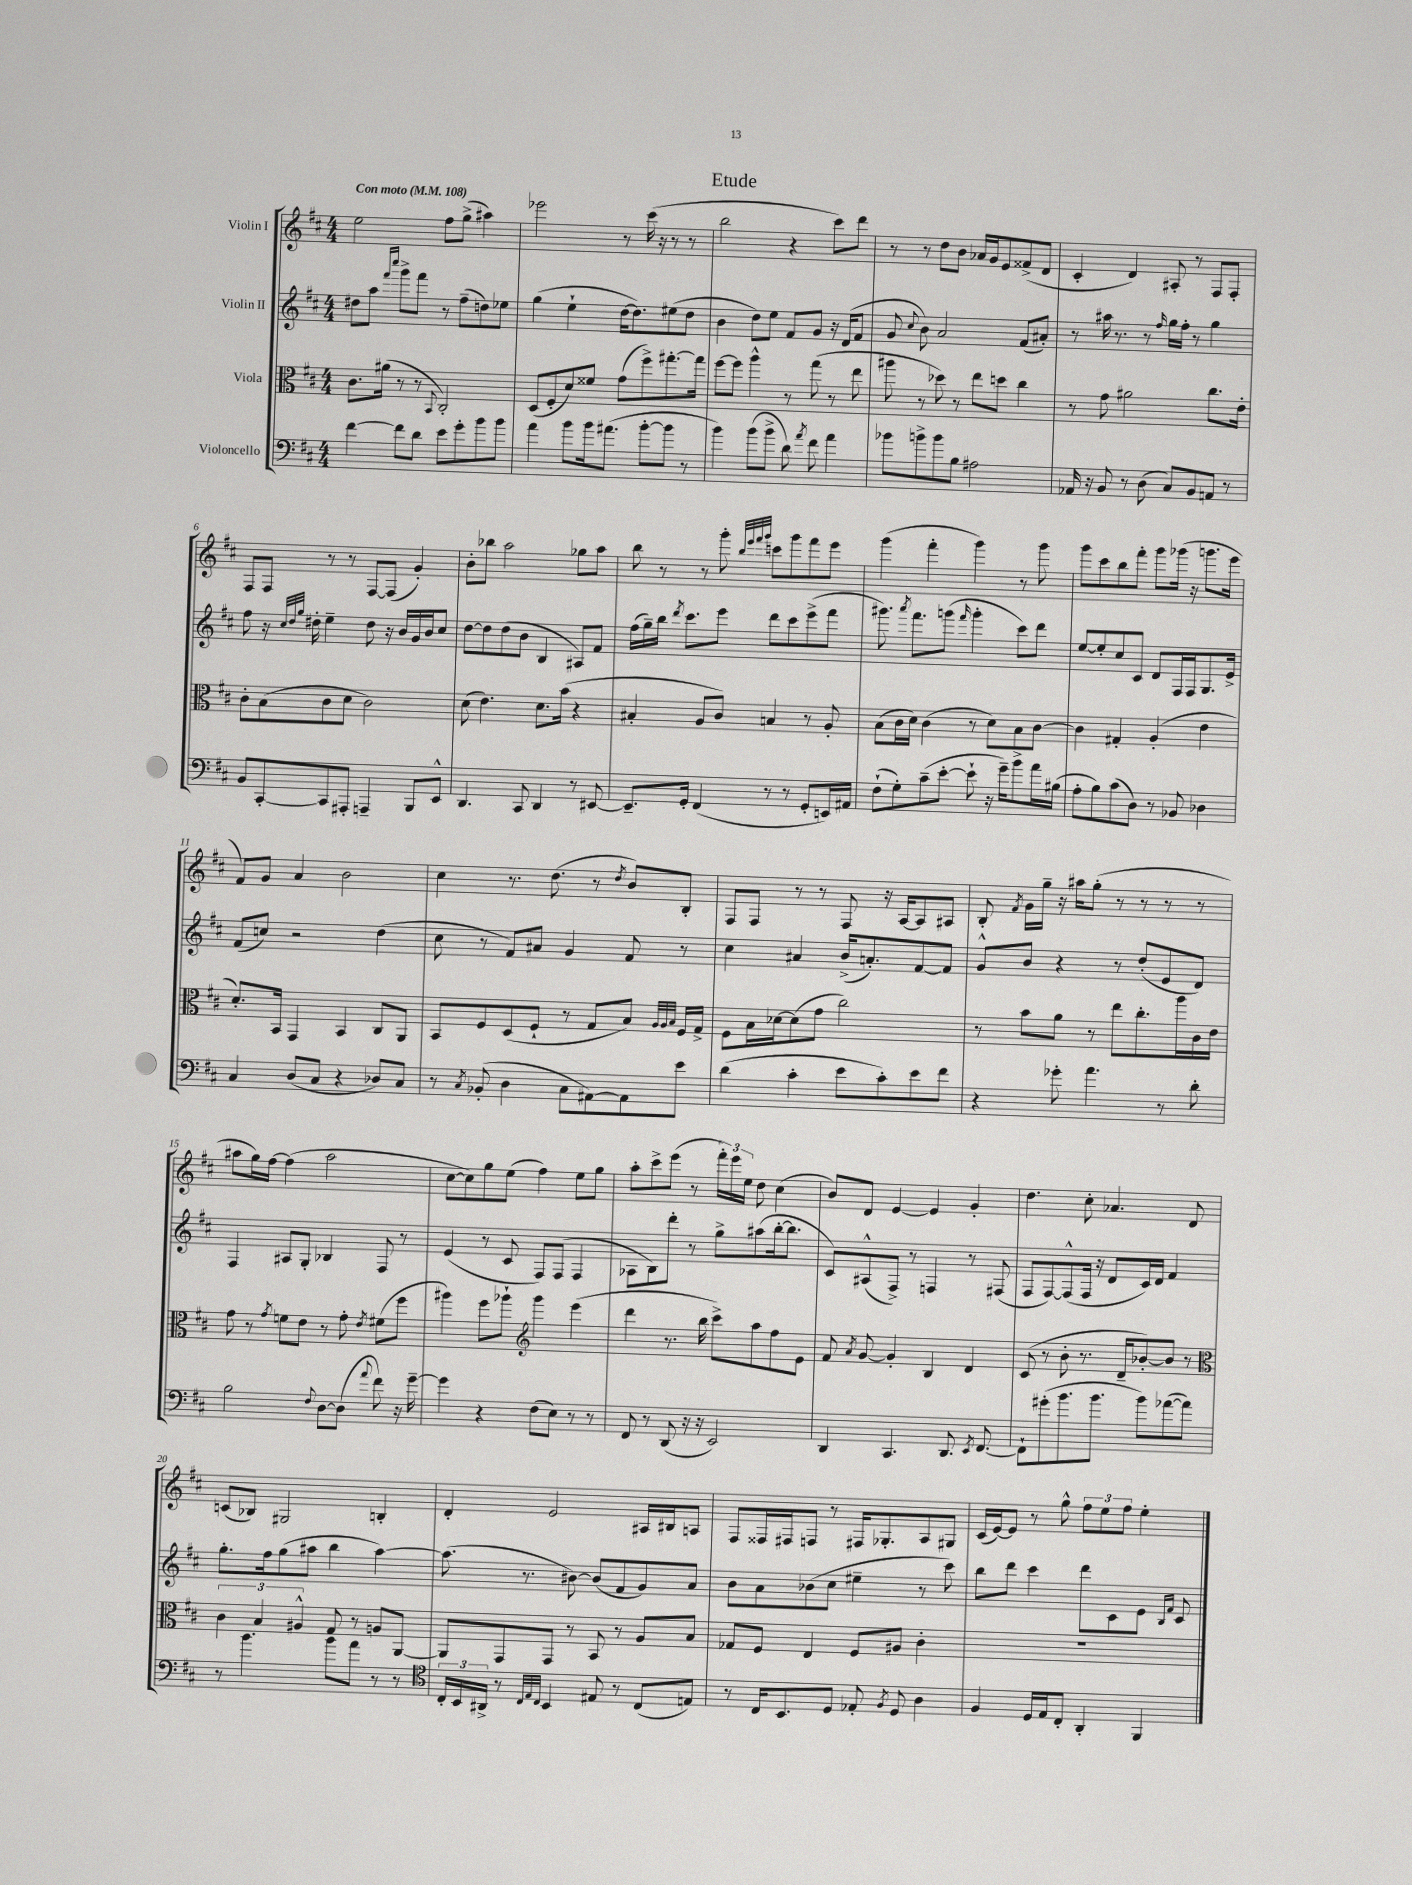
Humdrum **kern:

**kern	**kern	**kern	**kern
*staff4	*staff3	*staff2	*staff1
*clefF4	*clefC3	*clefG2	*clefG2
*k[f#c#]	*k[f#c#]	*k[f#c#]	*k[f#c#]
*M4/4	*M4/4	*M4/4	*M4/4
*MM108	*MM108	*MM108	*MM108
[4f#	8.c#	8dd#	2ee
.	.	8aa	.
.	(16a#	.	.
.	.	16qqfff#	.
.	.	16qqcccc#	.
8f#]	8r	8ggg^	.
8d	8r	8fff#	.
.	8qqBB	.	.
8e	2C#')	8r	8ff#
8g'	.	(8ff#~	(8gg^
8b	.	8dd)	4aa#)
8b	.	8ee-	.
=	=	=	=
4a	(8D	(4gg	2eee-
.	8F#'	.	.
8b	8d)	4ee`	.
16b	8f##	.	.
(8.a#	.	.	.
.	(8g	[16dd	8r
.	.	8.dd])	.
[8b'	8ff#^)	.	(16ccc#
.	.	.	16r
8b]	[8.gg#'	(8ee#	8r
8r	.	8dd	8r
.	16gg#]	.	.
=	=	=	=
4b)	[8ff#	4b	2bb
.	8ff#]	.	.
(8b	4aa^^	8dd)	.
8b^	.	8ee	.
8d)	8r	8f#	4r
8qa	.	.	.
8f#	(8gg	8g	.
4a	8r	16r	8ccc#)
.	.	(16d	.
.	8ee	8f#	8ddd
=	=	=	=
8b-	8aa#	8g	8r
.	.	8qqcc#	.
8b^	8r	8b)	8r
8b	8dd-)	2a	8dd
8B	8r	.	8b
2A#	8ee	.	16a-
.	.	.	16g
.	8dd	.	8e
.	4cc#	(8f#	(8f##^
.	.	8a#')	8d
=	=	=	=
16AA-	8r	8r	4c#'
16r	.	.	.
8BB	8g	16aa#	.
.	.	8.r	.
8r	2a#	.	4d)
(8D	.	8r	.
.	.	16qqff#	.
8C#)	.	16gg	8A#'
.	.	16ff#'	.
8BB	.	8r	8r
8AA	8.cc#	4gg	8F#
8r	.	.	8F#'
.	16e'	.	.
=	=	=	=
8BB	8c#'	8ff#	8F#
[8CC#'	(8B	16r	8F#
.	.	32qqcc#	.
.	.	32qqdd	.
.	.	32qqgg	.
.	.	16dd#'	.
8CC#]	8c#	4ee~	8r
8AAA#'	8d	.	8r
4AAA~	2c#)	8dd#	[8F#
.	.	16r	(8F#]
.	.	16b	.
8BBB	.	16g	4g')
.	.	16b	.
8EE^^	.	8cc#	.
=	=	=	=
4.DD	(8d	[8dd	8b'
.	4.e)	8dd]	8bb-
.	.	(8dd	2aa
8CC#	.	8b	.
4DD	8.d	4B	.
.	(16b	.	.
8r	4r	8A#)	8gg-
[8EE#	.	8f#	8aa
=	=	=	=
8.EE#~]	4B#'	(16ff#	8bb
.	.	16gg~)	.
.	.	16bb	8r
.	.	8qddd	.
16GG'	.	8.ccc#	.
(4FF#	8A	.	8r
.	8c#)	8eee	8ggg'
.	.	.	32qqbb
.	.	.	32qqeee
.	.	.	32qqfff#
.	.	.	32qqggg
8r	4B	8ddd	8ccc
8r	.	8ccc#	8ggg
8GG'	8r	(8eee^	8fff#
16EE)	8A'	8fff#	8eee
16AA#	.	.	.
=	=	=	=
(8F#`	(8B	8.ggg#)	(4ggg
8G')	16c#	.	.
.	.	8qaaa	.
.	16d)	8.fff#	.
(8c#~	(4c#	.	4fff#'
[8e'	.	(8ggg	.
.	.	16qqfff#	.
8e`]	8r	4ggg'	4ggg)
16r	8d)	.	.
16g~)	.	.	.
8b^	8B	8ccc#)	8r
16a	[8c#	8ddd	8ggg
(16B#	.	.	.
=	=	=	=
8A'	4c#]	[8ee	8ggg
8B)	.	8ee']	8ccc#
(8c#	4G#'	8cc#	8bb
8D)	.	8c#	8fff#'
8r	(4A'	8d	8ggg
8BB-	.	16F#	(16ggg-
.	.	16F#	16r
4D-	4e	8.G	8.ggg
.	.	16e^	16eee
=	=	=	=
4C#	8.d')	(8f#	8f#)
.	.	8cc)	8g
.	16BB	.	.
(8D	4GG	2r	4a
8C#	.	.	.
4r	4BB	.	2b
8D-)	8C#	(4dd	.
8C#	8AA	.	.
=	=	=	=
8r	8BB	8cc#	4cc#
8qC#	.	.	.
(8BB-'	8F#	8r	.
4D	(8D	8f#)	8.r
.	8F#`	8a#	.
.	.	.	(8.dd
8C#	8r	4g	.
[8AA#)	8G	.	8r
.	.	.	8qdd
8AA#]	8B)	8f#	8b)
.	32qqA	.	.
.	32qqA	.	.
.	32qqB	.	.
8e	16F#	8r	8B'
.	16G^	.	.
=	=	=	=
(4d	8F#	4cc#	8F#
.	16B	.	8F#
.	[16d-	.	.
4c#'	(8d-]	4a#	8r
.	8g	.	8r
8e	2cc#)	(16b^	8F#
.	.	8.a')	.
8c#')	.	.	16r
.	.	.	[16A
8e	.	[8f#	8A]
8f#	.	8f#]	8A#
=	=	=	=
4r	8r	8g^^	8B'
.	.	.	8qf#
.	8b	8b	16g
.	.	.	16gg~
8g-'	8a	4r	16r
.	.	.	16aa#
4.a	8r	.	(8gg'
.	8ee	8r	8r
.	8.cc#'	(8dd'	8r
8r	.	8e	8r
.	16aa	.	.
8d'	16c#	8d)	8r
.	16e	.	.
=	=	=	=
2B	8g	4F#	8aa#
.	8r	.	16gg)
.	.	.	[16ff#
.	8qg	.	.
.	8f	8A#	(4ff#]
.	8e	8G'	.
8qqF#	.	.	.
[8D	8r	4B-	2aa#
(8D]	8g'	.	.
8qqa	8qe	.	.
8f#)	(8f#	8F#	.
16r	8ff#	8r	.
[16g~	.	.	.
=	=	=	=
4g]	4aa#)	(4e	[8cc#
.	.	.	8cc#])
4r	8ff#	8r	8gg
.	8aa-`	8c#	(8ee
*	*clefG2	*	*
(8F#	4ggg	8F#)	4ff#)
8E)	.	(8F#	.
8r	(4eee	4F#	8ee
8r	.	.	8gg
=	=	=	=
8FF#	4ddd	8A-	8aa'
8r	.	8B)	8ccc#^
(8DD	8.r	8ddd'	(8eee
16r	.	8r	8r
16r	16bb	.	.
2EE)	8ccc#^)	8gg^	24fff#')
.	.	.	24eee
.	.	.	24ee
.	8aa	(8aa#	8dd
.	8ff#	[16bb'	(4cc#
.	.	8.bb]	.
.	8e	.	.
=	=	=	=
4DD	8f#	8c#)	8b)
.	8qa	.	.
.	[8g	(8A#^^	8d
4.CC#	4g']	8F#^)	[4e
.	.	8r	.
.	4B	4F	4e]
8.DD	.	.	.
.	4d	8r	4g'
8qEE	.	.	.
[8.FF#	.	.	.
.	.	(8F#	.
=	=	=	=
8FF#`]	(8c#	8F#	4.dd
(8g#'	8r	[8F#)	.
8.b	8b'	(8F#^^]	.
.	8.r	16F#	8cc#'
8.b	.	16r	.
.	.	8d	4.a-
.	16d~	.	.
8b)	[8b-')	16c#)	.
.	.	16d	.
([8a-	8b-]	4f#	.
8a-])	8r	.	8d
=	=	=	=
*	*clefC3	*	*
8r	6c#	8.gg'	(8c
4.b	.	.	8B-)
.	6B	.	.
.	.	16ff#	.
.	.	(8gg	2G#
.	6A#^^	.	.
.	.	8aa#	.
8b	8G	4bb	.
8a	8r	.	.
8r	8A	[4aa#)	4B'
8r	[8AA	.	.
=	=	=	=
*clefC4	*	*	*
24C#'	8AA]	(8.aa#]	4d'
24BB	.	.	.
24AA#^	.	.	.
8r	8GG	.	.
.	.	8.r	.
32qqC#	.	.	.
32qqE	.	.	.
32qqC#	.	.	.
4BB	8GG	.	2e
.	8r	[8b#)	.
8E#	8BB	(8b#]	.
8r	8r	8f#	.
(8C#	8A	8g)	16A#
.	.	.	16B#
8E)	8B	8a	8A
=	=	=	=
8r	8G-	8b	8F#
16C#	8F#	8a	16F##
8.BB	.	.	16F#
.	4E	(8b-	8F
8D	.	8cc#	8r
8E-'	8F#	4ee#~	16F#
.	.	.	8.G-'
8qF#	.	.	.
8D	8A#	.	.
4A	4c#'	8r	8A
.	.	8ccc#)	8G#
=	=	=	=
4F#	1r	8bb	(16c#
.	.	.	[16e)
.	.	8ddd	8e]
16D	.	4ccc#	8r
16E	.	.	.
8C#'	.	.	8gg^^
4AA'	.	8ddd	12ff#
.	.	.	12ee
.	.	8c#	.
.	.	.	12ff#
4FF#	.	8e	4ee'
.	.	16qqB	.
.	.	16qqf#	.
.	.	8c#	.
==	==	==	==
*-	*-	*-	*-
